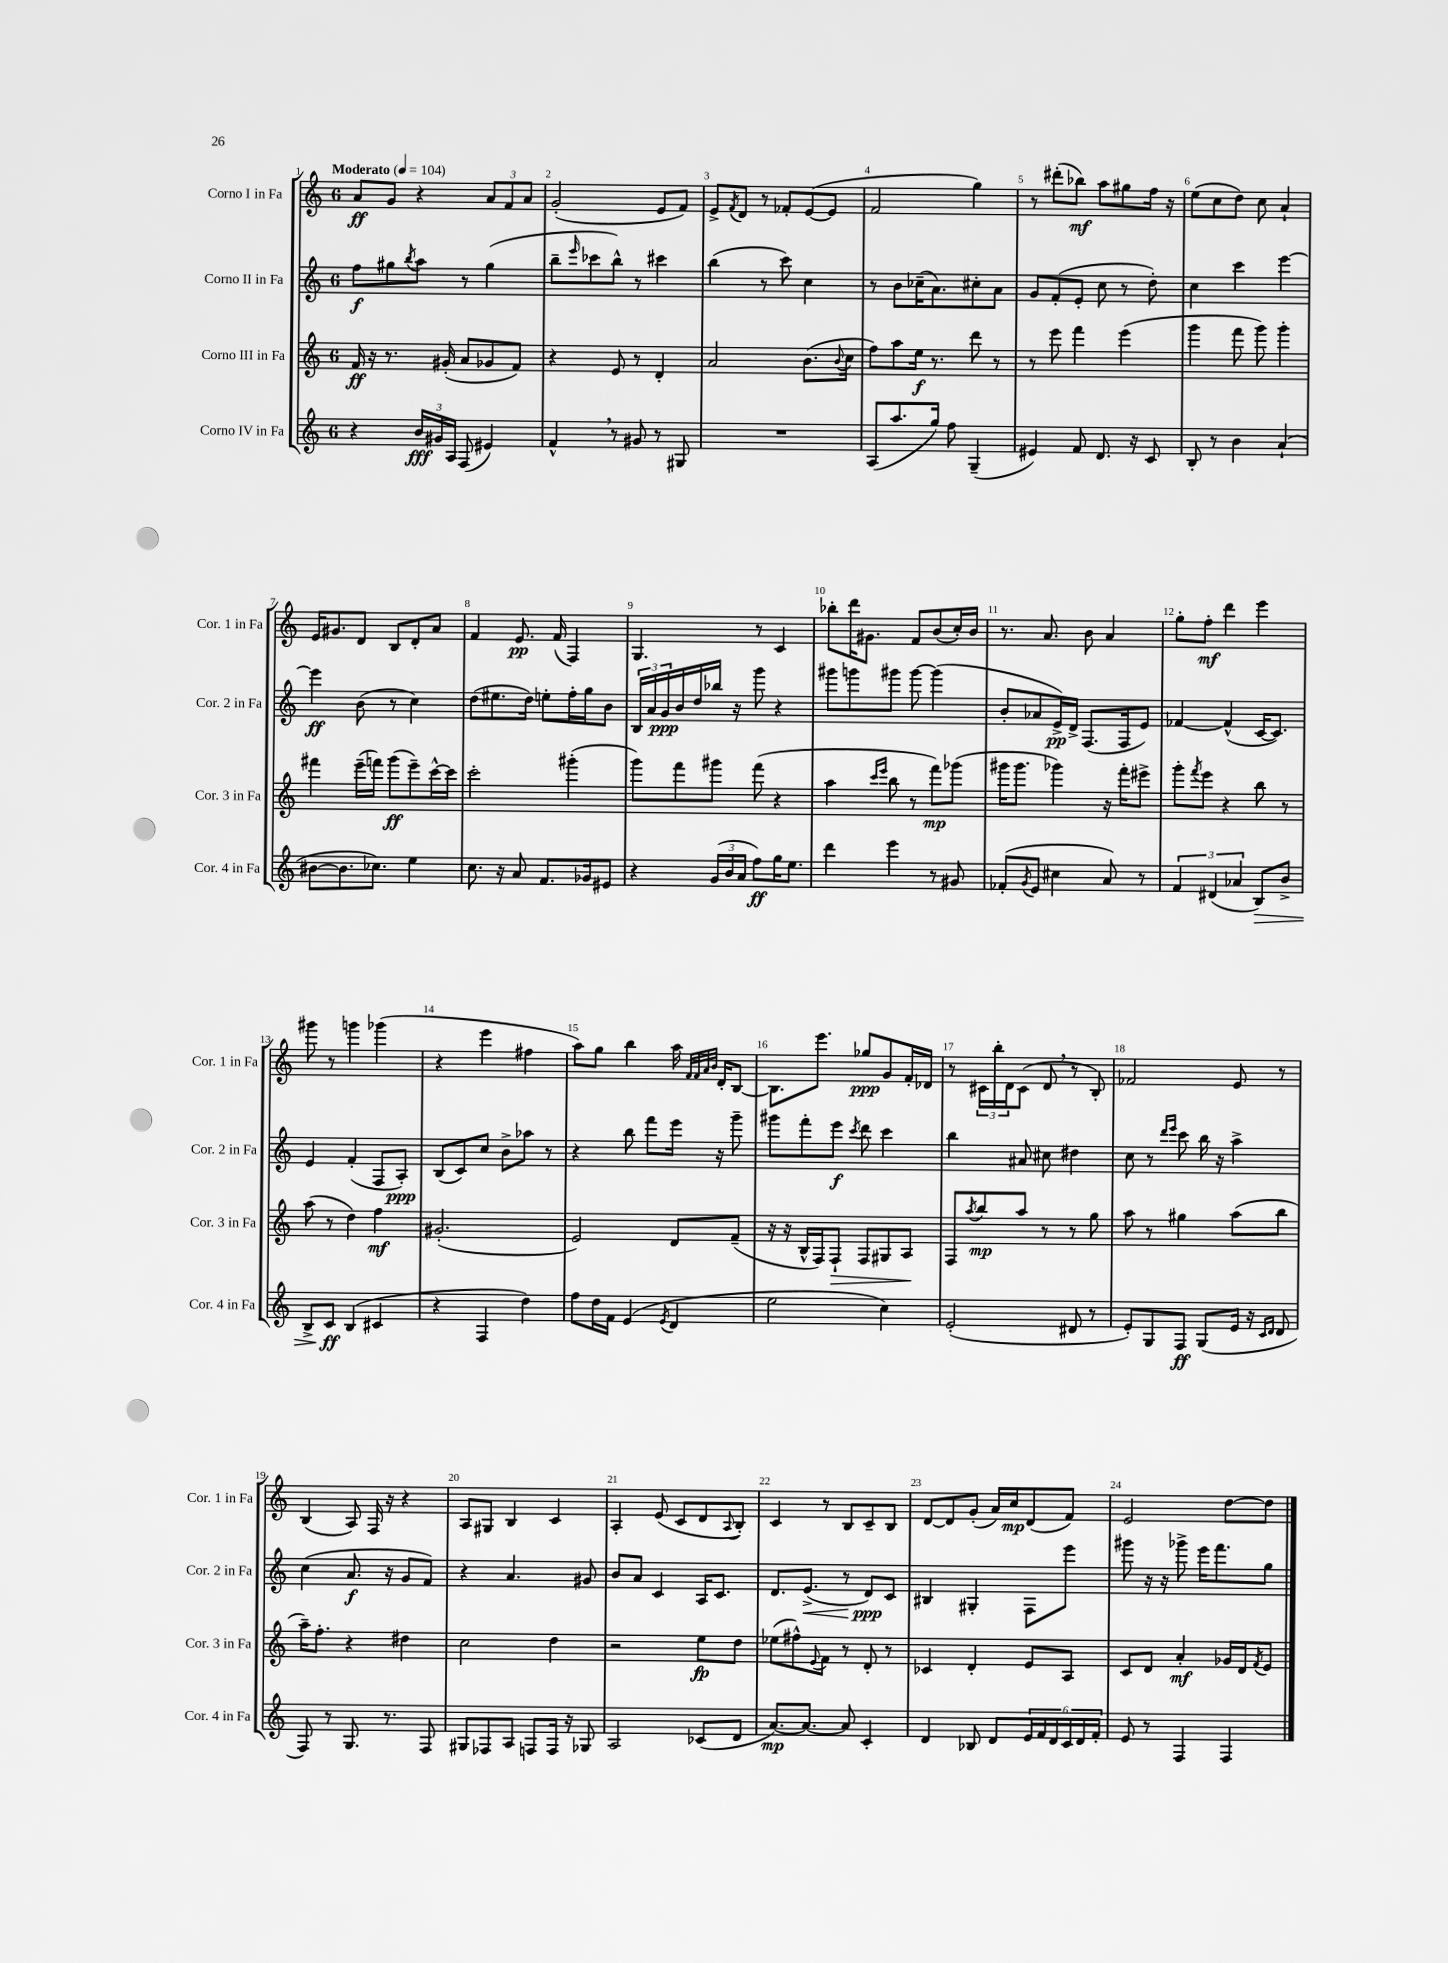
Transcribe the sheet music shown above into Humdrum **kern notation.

**kern	**kern	**kern	**kern
*staff4	*staff3	*staff2	*staff1
*clefG2	*clefG2	*clefG2	*clefG2
*k[]	*k[]	*k[]	*k[]
*M6/8	*M6/8	*M6/8	*M6/8
*MM104	*MM104	*MM104	*MM104
4r	16f/	8ff\L	8a/L
.	16r	.	.
.	8.r	8gg#\	8g/J
.	.	8qbb/	.
24b/LL	.	8aa\J	4r
24g#/	.	.	.
.	(16g#'/	.	.
24A/JJ	.	.	.
(8F/	8a/L	8r	.
4e#/)	8g-/	(4gg#\	12a/L
.	.	.	12f/
.	8f/J)	.	.
.	.	.	12a/J
=	=	=	=
4f^^/	4r	8bb~\L	(2g'/
.	.	16qqeee/	.
.	.	8ccc-\	.
8r	8e/	8bb^^\J)	.
8g#/	8r	8r	.
8r	4d'/	4ccc#\	8e/L
8G#/	.	.	8f/J)
=	=	=	=
2.r	2a/	(4bb\	8e^/L
.	.	.	8qf/
.	.	.	8d/J
.	.	8r	8r
.	.	8ccc\)	8f-'/L
.	(8.b\L	4cc\	([8e/
.	.	.	8e/]J
.	8qqb/	.	.
.	16cc\Jk	.	.
=	=	=	=
(8A/L	8ff\L)	8r	2f/
8.aa/	8aa\	8b\L	.
.	16ee\Jk	(16cc-~\K	.
16gg/Jk)	8.r	8.a\)	.
8ff\	.	.	.
(4G~/	8ddd\	8cc#'\	4gg\)
.	8r	8a\J	.
=	=	=	=
4e#/)	8r	8g/L	8r
.	8eee\	(8f'/	(8ddd#'\L
8f/	4fff\	8e'/J	8bb-\J)
8.d/	.	8cc\	8aa\L
.	(4eee\	8r	8gg#\
16r	.	.	.
8c/	.	8dd'\)	16ff\Jk
.	.	.	16r
=	=	=	=
8B'/	4ggg\	4cc\	(8ee\L
8r	.	.	8cc\
4b\	8fff\	4ccc\	8dd\J)
.	8ggg\)	.	8cc\
(4a`/	4ggg'\	[4eee\	4a`/
=	=	=	=
[8b#\L	4fff#\	4eee\]	16e/LK
.	.	.	8.g#/
8.b#\]	.	.	.
.	(16eee~\LL	(8b\	8d/J
8.cc-\J)	16fff\JJ)	.	.
.	(8ggg\L	8r	8B/L
4ee\	8eee~\)	4cc\)	8d'/
.	[16ccc^^\L	.	8a/J
.	16ccc\]JJ	.	.
=	=	=	=
8.cc\	2ccc'\	(8dd\L	4f/
.	.	8.ee#\	.
16r	.	.	.
8a/	.	.	8.e/
.	.	16dd\Jk)	.
8.f/L	.	8ee'\L	.
.	.	.	(16f/
.	(4ggg#'\	16ff'\L	4F/)
16g-/k	.	16gg\J	.
8e#/J	.	8b\J	.
=	=	=	=
4r	8ggg\L)	24B/LL	4.G/
.	.	24a/	.
.	.	24g/	.
.	8fff\	16b/	.
.	.	16dd/	.
(24g/LL	8ggg#\J	16bb-/JJ	.
24b/	.	.	.
.	.	16r	.
24a/JJ	.	.	.
8ff\L)	(8fff\	8ggg\	8r
16gg\K	4r	4r	4c/
8.ee\J	.	.	.
=	=	=	=
4ddd\	4aa\	8ggg#\L	8bb-'\L
.	.	8ggg\	16ddd\K
.	.	.	8.g#\J
.	16qqccc/LL	.	.
.	16qqeee/JJ	.	.
4eee\	8bb\	8ggg#\J	.
.	8r	[8ggg#\	8f/L
8r	8fff\L)	(4ggg#\]	(8b/
8g#/	(8ggg-\J	.	16cc'/L)
.	.	.	16b/JJ
=	=	=	=
(8f-'/L	16ggg#\LK	8b'/L	8.r
.	8.ggg#\J	.	.
8qg/	.	.	.
8e/J	.	8a-/	.
.	.	.	8.a/
4cc#\	4ggg-\)	16e^/L)	.
.	.	16d^/JJ	.
.	.	(8.F/L	8b\
8a/)	16r	.	4a/
.	16fff'\LK	16F/k	.
8r	8eee#^\J	8e/J)	.
=	=	=	=
6f/	8ggg'\L	[4f-/	8gg'\L
.	8qfff/	.	.
.	8eee\J	.	8ff'\J
(6d#/	.	.	.
.	4r	(4f-^^/]	4ddd\
6a-/	.	.	.
8B/L)	8bb\	[16c/LK	4eee\
.	.	8.c/]J)	.
8b^/J	8r	.	.
=	=	=	=
8B^/L	(8aa\	4e/	8ggg#\
8c/J	8r	.	8r
(4B/	4dd\)	(4f'/	4ggg\
4c#/	4ff\	8F/L	(4ggg-\
.	.	8A'/J)	.
=	=	=	=
4r	(2.g#'/	(8B/L	4r
.	.	8c/)	.
4F/	.	8cc/J	4eee\
.	.	8b^\L	.
4dd\)	.	8aa-\J	4ff#\
.	.	8r	.
=	=	=	=
8ff\L	2e/)	4r	8aa\L)
16dd\L	.	.	8gg\J
16f\JJ	.	.	.
(4e/	.	8bb\	4bb\
.	.	8fff\L	.
8qe/	.	.	.
4d/	8d/L	16eee\Jk	16aa\
.	.	.	32qqf/LLL
.	.	.	32qqf/
.	.	.	32qqa/
.	.	.	32qqb/JJJ
.	.	16r	16d'/LK
.	(8f~/J	8ggg~\	[8B/J
=	=	=	=
2ee\	16r	8ggg#\L	8.B\]L
.	16r	.	.
.	16B^^/LL	8fff'\	.
.	16F/J)	.	8.eee\J
.	8F`/J	8eee\J	.
.	.	8qccc/	.
.	8F/L	8ddd\	8gg-/L
4cc\)	8G#/	4ccc\	8g/
.	8A/J	.	16f'/L
.	.	.	16d-/JJ
=	=	=	=
(2e'/	8F/L	4bb\	8r
.	8qaa/	.	.
.	8bb/	.	24c#\LL
.	.	.	24bb'\
.	.	.	24d\J
.	8aa/J	8a#/	(8c#\J
.	8r	8cc#\	8d/
8d#/	8r	4dd#\	8r
8r	8gg\	.	8B'/)
=	=	=	=
8e'/L)	8aa\	8cc\	2f-/
8G/	8r	8r	.
.	.	16qqddd/LL	.
.	.	16qqeee/JJ	.
8F/J	4gg#\	8ccc\	.
(8G/L	.	16bb\	.
.	.	16r	.
16e/Jk	(8aa\L	4aa^\	8e/
16r	.	.	.
16qqc/LL	.	.	.
16qqd/JJ	.	.	.
8d/	8bb\J	.	8r
=	=	=	=
8F/)	16aa~\LK)	(4cc\	(4B/
.	8.ff'\J	.	.
8r	.	.	.
8.G/	4r	8.a/	8A/)
.	.	.	16F/
8.r	.	16r	16r
.	4dd#\	8g/L	4r
8F/	.	8f/J)	.
=	=	=	=
8G#/L	2cc\	4r	8A/L
8F-/	.	.	8G#/J
8A/J	.	4.a/	4B/
8F/L	.	.	.
16F/Jk	4dd\	.	4c/
16r	.	.	.
8G-/	.	8g#/	.
=	=	=	=
2A/	2r	8b/L	4A'/
.	.	8a/J	.
.	.	4c/	(8e/
.	.	.	8c/L
(8c-/L	8ee\L	16A/LK	8d/
.	.	8.c/J	.
.	.	.	8qqA/
8d/J	8dd\J	.	8B'/J)
=	=	=	=
[8.a/L)	(8ee-\L	8.d/L	4c/
.	8ff#^^\)	.	.
8.a/_J	.	(8.e^/J	.
.	8qqe/	.	.
.	8f\J	.	8r
8a/]	8r	8r	8B/L
4c'/	8d'/	8d/L)	8c~/
.	8r	8c/J	8B/J
=	=	=	=
4d/	4c-/	4B#/	[8d/L
.	.	.	8d/]
8B-/	4d'/	4G#'/	(8g'/J
8d/L	.	.	16a/LL)
.	.	.	16cc/J
24e/L	8e/L	8F\L	(8d/
24f/	.	.	.
24d/	.	.	.
24c/	8A/J	8eee\J	8f/J)
24d/	.	.	.
24f'/JJ	.	.	.
=	=	=	=
8e/	8c/L	8ggg#\	2e/
8r	8d/J	16r	.
.	.	16r	.
4F/	4a'/	8ggg-^\	.
.	.	16eee\LK	.
.	.	8.fff\	.
4F/	16g-/LL	.	[8dd\L
.	16d/J	.	.
.	8qf/	.	.
.	8e/J	8gg\J	8dd\]J
==	==	==	==
*-	*-	*-	*-
